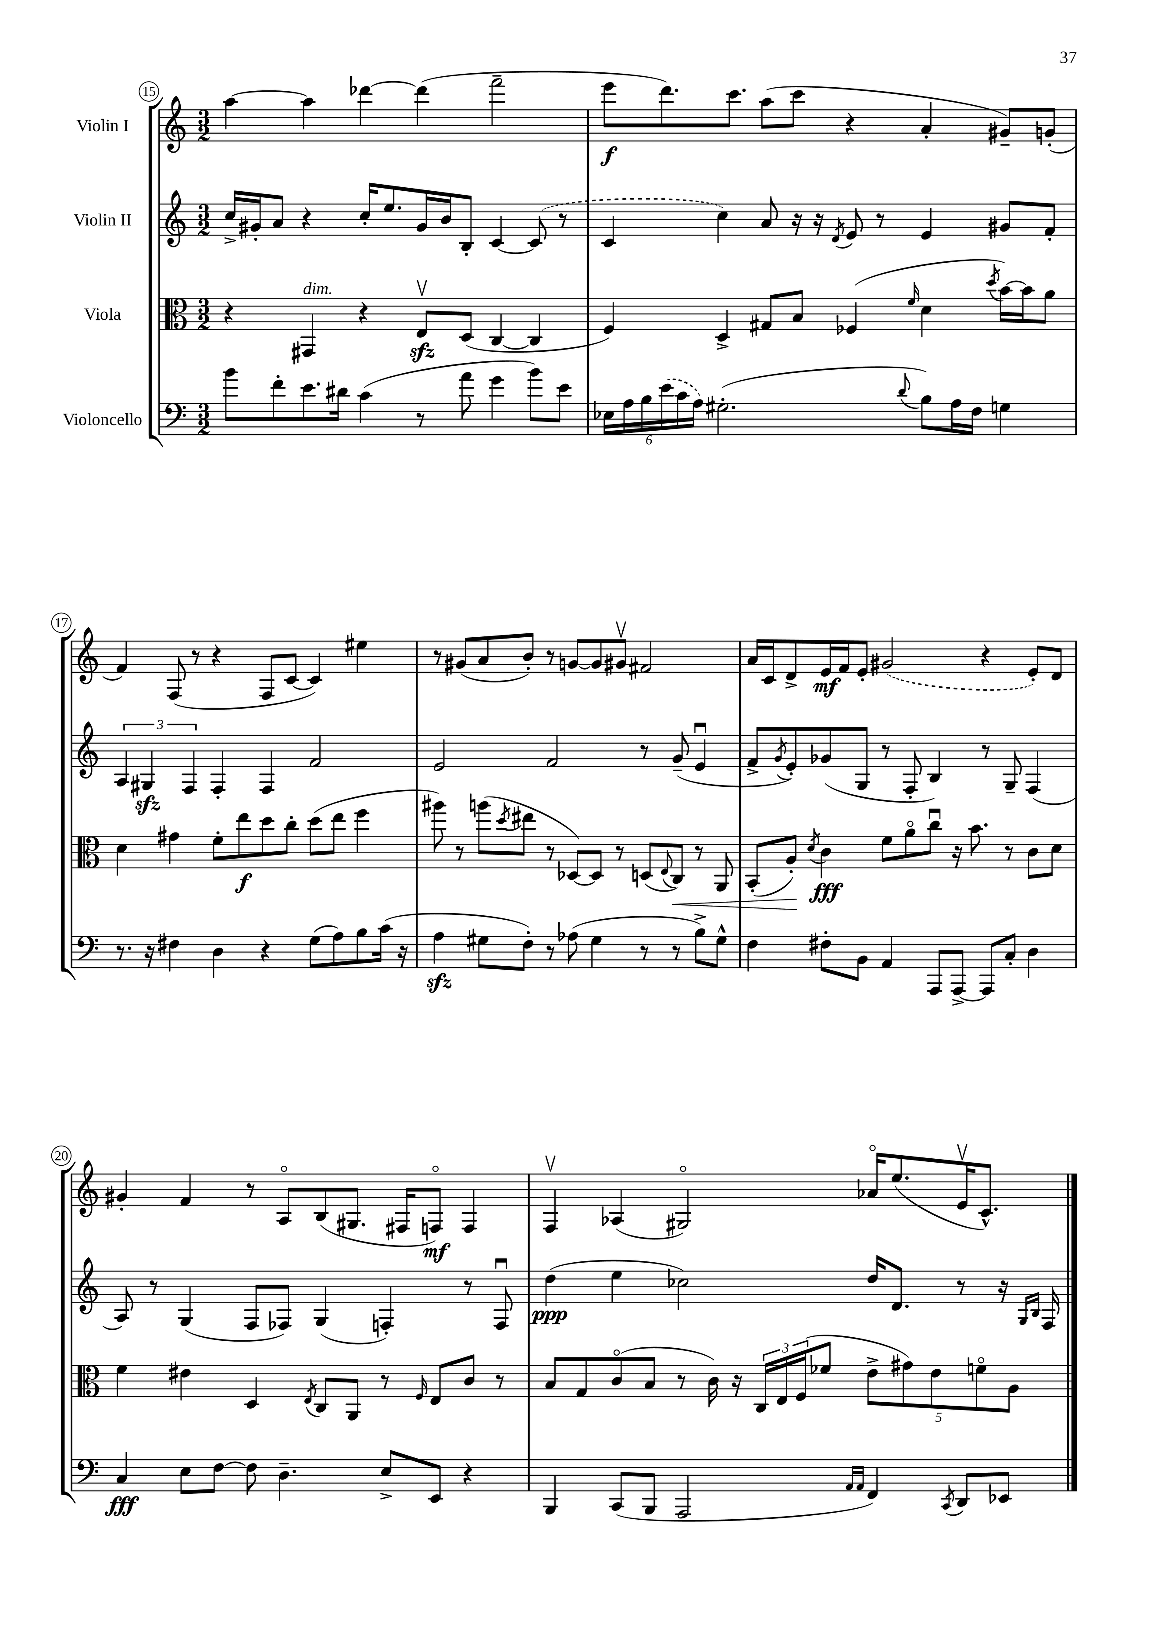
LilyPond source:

<<
\new StaffGroup <<
\new Staff = "s0" \with { instrumentName = "Violin I" } {
    \clef treble \key c \major \numericTimeSignature \time 3/2
    a''4~ a''4 des'''4~ des'''4( f'''2-- |
    e'''8\f d'''8.) c'''8. a''8( c'''8 r4 a'4-. gis'8--) g'8-.( |
    f'4) f8( r8 r4 f8 c'8~ c'4) eis''4 |
    r8 gis'8( a'8 b'8-.) r8 g'8~ g'8 gis'8\upbow fis'2 |
    a'16 c'16 d'8-> e'16\mf f'16 e'8-. \once \slurDashed gis'2( r4 e'8-.) d'8 |
    gis'4-. f'4 r8 a8\flageolet b8( gis8. fis16 f8\flageolet\mf) f4 |
    f4\upbow aes4( gis2\flageolet) aes'16\flageolet e''8.( e'16\upbow c'8.-^) \bar "|." |
}
\new Staff = "s1" \with { instrumentName = "Violin II" } {
    \clef treble \key c \major \numericTimeSignature \time 3/2
    c''16-> gis'16-. a'8 r4 c''16-. e''8. gis'16 b'16 b8-. c'4~ \once \slurDashed c'8( r8 |
    c'4 c''4) a'8 r16 r16 \acciaccatura { d'8 } e'8 r8 e'4 gis'8 f'8-. |
    \tuplet 3/2 { a4 gis4\sfz f4 } f4-. f4 f'2 |
    e'2 f'2 r8 g'8--( e'4\downbow |
    f'8-> \acciaccatura { g'8 } e'8-.) ges'8( g8 r8 f8-. b4) r8 g8-- f4( |
    a8) r8 g4( f8 fes8) g4( f4-.) r8 f8\downbow |
    d''4\ppp( e''4 ces''2) d''16 d'8. r8 r16 \grace { g16 b16 } f16 \bar "|." |
}
\new Staff = "s2" \with { instrumentName = "Viola" } {
    \clef alto \key c \major \numericTimeSignature \time 3/2
    r4 gis,4^\markup { \italic "dim." } r4 e8\upbow\sfz d8( c4~ c4 |
    f4) d4-> gis8 b8 fes4( \grace { f'16 } d'4 \acciaccatura { d''8 } b'16~) b'16 a'8 |
    d'4 gis'4 f'8-. e''8\f d''8 c''8-. d''8( e''8 f''4 |
    ais''8) r8 a''8( \acciaccatura { d''8 } eis''8 r8 des8~) des8 r8 d8( \appoggiatura { e8 } c8\<) r8 a,8 |
    b,8-.( a8-.\!) \acciaccatura { d'8 } c'4\fff f'8 a'8\flageolet c''8\downbow r16 b'8. r8 c'8 d'8 |
    f'4 eis'4 d4 \acciaccatura { e8 } c8 a,8 r8 \grace { f16 } e8 c'8 r8 |
    b8 g8 c'8\flageolet( b8 r8 c'16) r16 \tuplet 3/2 { c16 e16 f16( } fes'8 \tuplet 5/4 { e'8-> gis'8) e'8 f'8\flageolet a8 } \bar "|." |
}
\new Staff = "s3" \with { instrumentName = "Violoncello" } {
    \clef bass \key c \major \numericTimeSignature \time 3/2
    b'8 f'8-. e'8. dis'16 c'4( r8 a'8 g'4 b'8) e'8 |
    \tuplet 6/4 { ees16 a16 b16 \once \slurDashed e'16( c'16 a16) } gis2.-.( \appoggiatura { d'8 } b8) a16 f16 g4 |
    r8. r16 fis4 d4 r4 g8( a8) b8 c'16( r16 |
    a4\sfz gis8 f8-.) r8 aes8( gis4 r8 r8 b8->) gis8-^ |
    f4 fis8-. b,8 a,4 a,,8 a,,8~-> a,,8 c8-. d4 |
    c4\fff e8 f8~ f8 d4.-- e8-> e,8 r4 |
    b,,4 c,8( b,,8 a,,2 \grace { a,16 a,16 } f,4) \acciaccatura { c,8 } d,8 ees,8 \bar "|." |
}
>>
>>
\layout { \context { \Score currentBarNumber = #15 \override BarNumber.stencil = #(make-stencil-circler 0.1 0.3 ly:text-interface::print) } }
